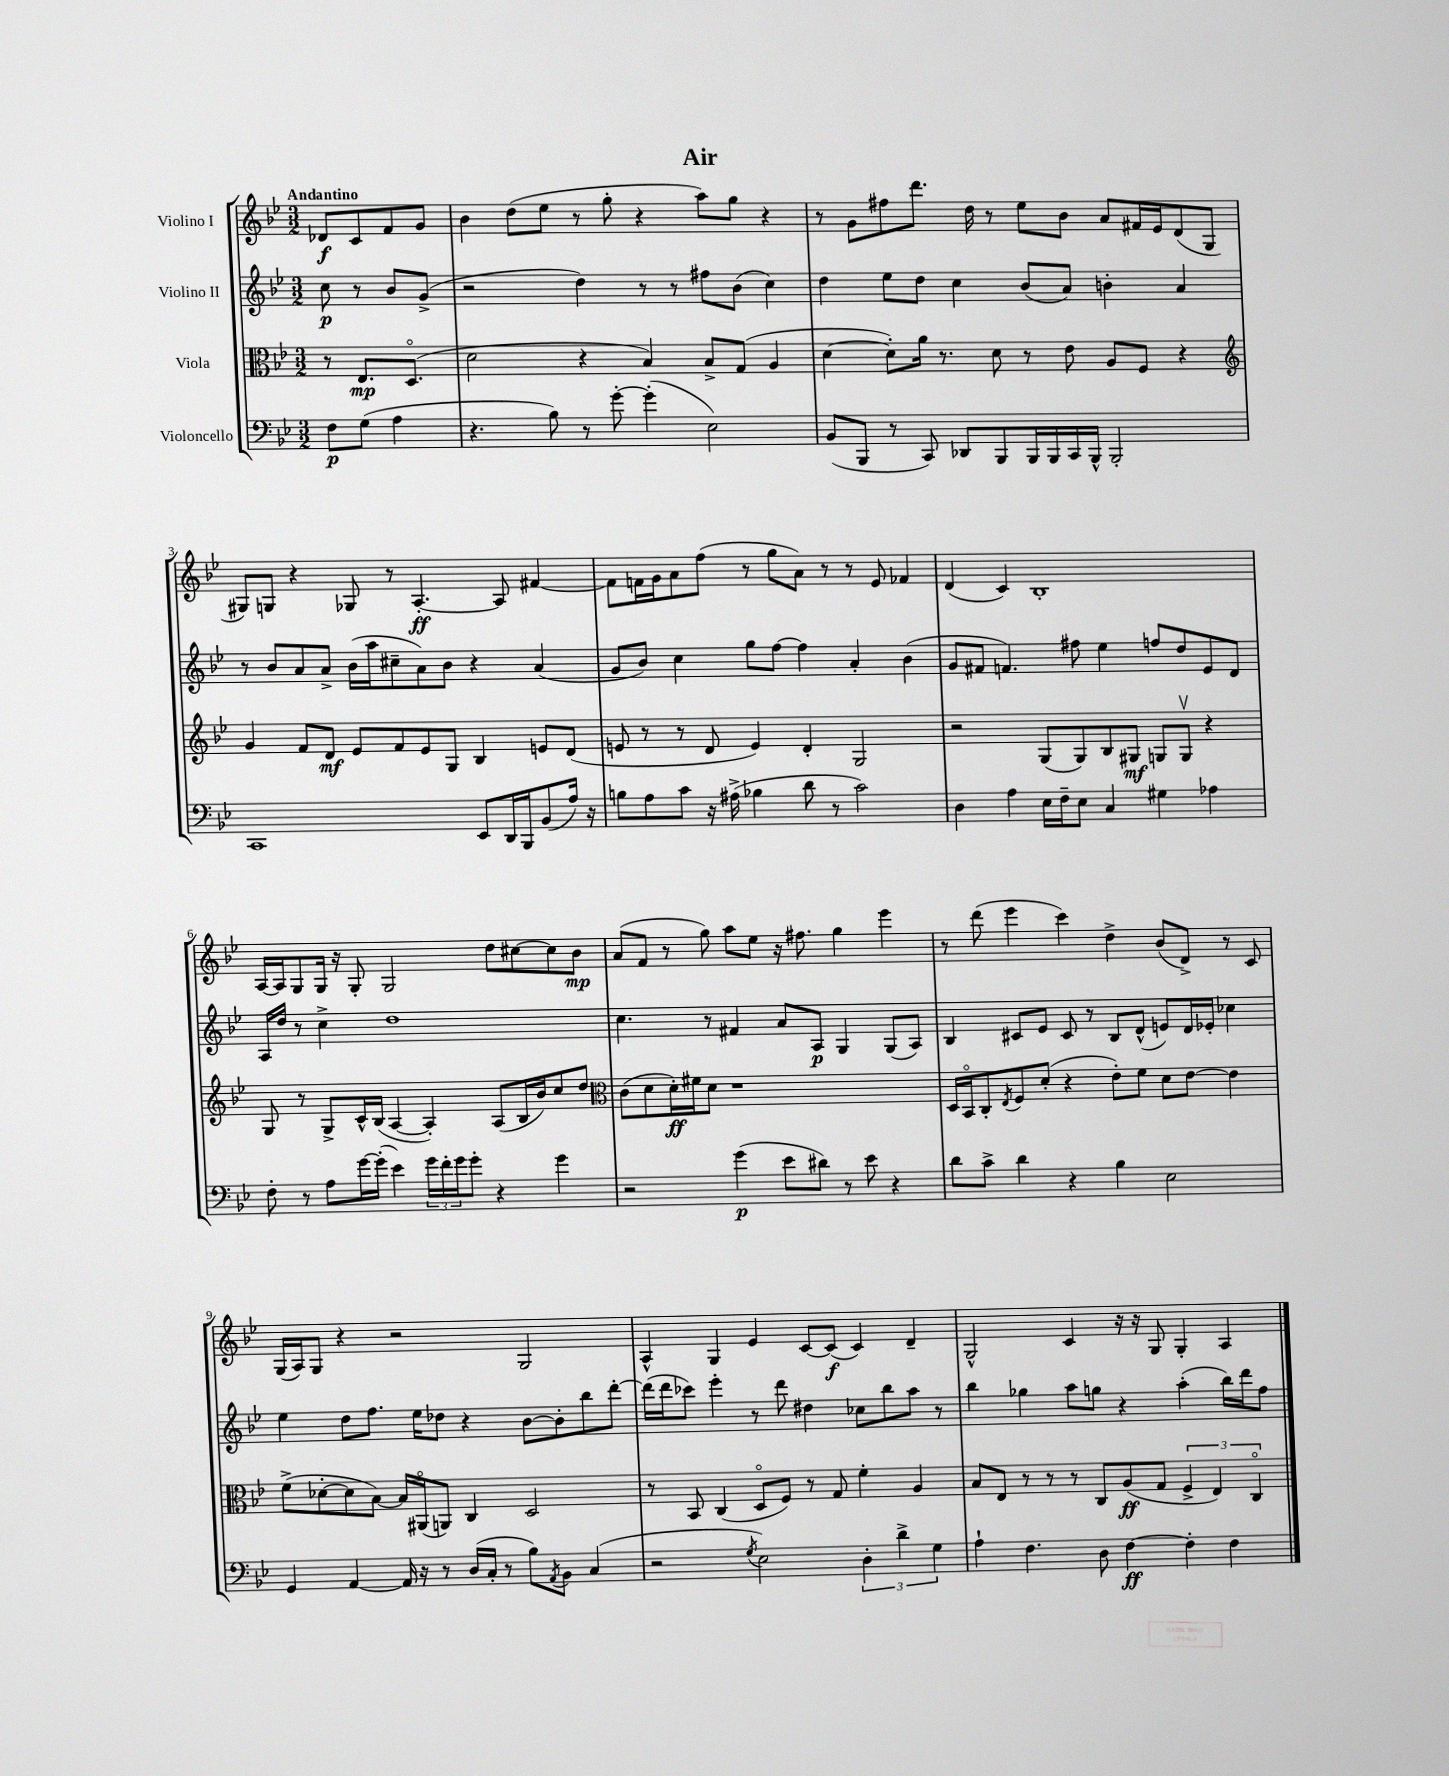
\header { title = "Air" }
<<
\new StaffGroup <<
\new Staff = "s0" \with { instrumentName = "Violino I" } {
    \clef treble \key bes \major \numericTimeSignature \time 3/2 \partial 2 \tempo "Andantino"
    des'8\f c'8 f'8 g'8 |
    bes'4 d''8( ees''8 r8 g''8-. r4 a''8) g''8 r4 |
    r8 g'8 fis''8 d'''8. d''16 r8 ees''8 bes'8 a'8 fis'16 ees'16 d'8( g8 |
    gis8) g8 r4 ges8 r8 a4.~-.\ff a8 fis'4~ |
    fis'8 f'16 g'16 a'8 f''8( r8 g''8 a'8) r8 r8 ees'8 fes'4 |
    d'4( c'4) bes1-. |
    a16~ a16 g8 g16 r16 g8-. g2 d''8 cis''8~ cis''8 bes'8\mp |
    a'8( f'8 r8 g''8) a''8 ees''8 r16 fis''8. g''4 ees'''4 |
    r8 d'''8( ees'''4 c'''4) d''4-> bes'8( d'8->) r8 c'8 |
    g16( a16) g8 r4 r2 g2 |
    a4-^ g4 ees'4 c'8~ c'8\f( c'4) d'4-- |
    g2-^ c'4 r16 r16 g8 g4-. a4 \bar "|." |
}
\new Staff = "s1" \with { instrumentName = "Violino II" } {
    \clef treble \key bes \major \numericTimeSignature \time 3/2 \partial 2
    c''8\p r8 bes'8 g'8->( |
    r2 d''4) r8 r8 fis''8 bes'8( c''4) |
    d''4 ees''8 d''8 c''4 bes'8( a'8) b'4-. a'4 |
    r8 bes'8 a'8 a'8-> bes'16( a''16 cis''8-- a'8) bes'8 r4 a'4( |
    g'8 bes'8) c''4 g''8 f''8~ f''4 a'4-. bes'4( |
    g'8 fis'8 f'4.) fis''8 ees''4 f''8 d''8 ees'8 d'8 |
    a16 d''16 r8 c''4-> d''1 |
    c''4. r8 fis'4 a'8 a8\p g4 g8( a8) |
    bes4 cis'8 ees'8 cis'8 r8 bes8 d'8-^( e'8) d'16 ees'16-. ces''4 |
    ees''4 d''8 f''8. ees''16 des''8 r4 bes'8~ bes'8-. bes''8 d'''8~-. |
    d'''16( d'''16 ces'''8) ees'''4-. r8 d'''8 dis''4 ces''8 bes''8 a''8 r8 |
    bes''4 ges''4 a''8 g''8 r4 a''4-.( bes''16) d'''16 f''8 \bar "|." |
}
\new Staff = "s2" \with { instrumentName = "Viola" } {
    \clef alto \key bes \major \numericTimeSignature \time 3/2 \partial 2
    r8 ees8.\mp d8.\flageolet( |
    d'2 r4 bes4) bes8-> g8( a4 |
    d'4~ d'8-.) a'16 r8. d'8 r8 ees'8 a8 f8 r4 |
    \clef treble g'4 f'8 d'8\mf ees'8 f'8 ees'8 g8 bes4 e'8 d'8( |
    e'8 r8 r8 d'8 e'4) d'4-. g2 |
    r2 g8( g8) bes8 gis8\mf g8 g8\upbow r4 |
    g8 r8 g8-> c'16-^ bes16( a4~ a4-.) a8( bes16 bes'16) c''8 d''8 |
    \clef alto c'8( d'8 d'16-.\ff) fis'16 d'8 r1 |
    d16 bes,16\flageolet c8-. \acciaccatura { ees8 } f8 d'8-.( r4 ees'8-.) f'8 d'8 ees'8~ ees'4 |
    f'8->( des'8~-. des'8 bes8~) bes16 ais,16\flageolet( a,8) c4 d2 |
    r8 bes,8 c4( d8\flageolet f8) r8 g8 f'4-. a4 |
    bes8 ees8 r8 r8 r8 c8 a8\ff( g8 \tuplet 3/2 { f4-> ees4) c4\flageolet } \bar "|." |
}
\new Staff = "s3" \with { instrumentName = "Violoncello" } {
    \clef bass \key bes \major \numericTimeSignature \time 3/2 \partial 2
    f8\p g8( a4 |
    r4. bes8) r8 g'8~-. g'4-.( ees2) |
    bes,8( bes,,8 r8 c,8) des,8 bes,,8 bes,,16 bes,,16 c,16 bes,,16-^ bes,,2-. |
    c,1 ees,8 d,16 bes,,16 bes,8( a16) r16 |
    b8 a8 c'8 r16 ais16->( bes4 d'8 r8 c'2) |
    d4 a4 ees16 f16-- ees8 c4 gis4 aes4 |
    f8-. r8 a8 g'16~ g'16-.( ees'4) \tuplet 3/2 { g'16 f'16-. g'16 } g'8-. r4 g'4 |
    r2 g'4\p( ees'8 dis'8) r8 ees'8 r4 |
    d'8 c'8-> d'4 r4 bes4 ees2 |
    g,4 a,4~ a,16 r16 r8 d16( c16-. r8 bes8) \acciaccatura { a,8 } bes,8 c4( |
    r2 \acciaccatura { g8 } ees2) \tuplet 3/2 { d4-. d'4-> g4 } |
    a4-! f4. d8 f4~\ff f4-. f4 \bar "|." |
}
>>
>>
